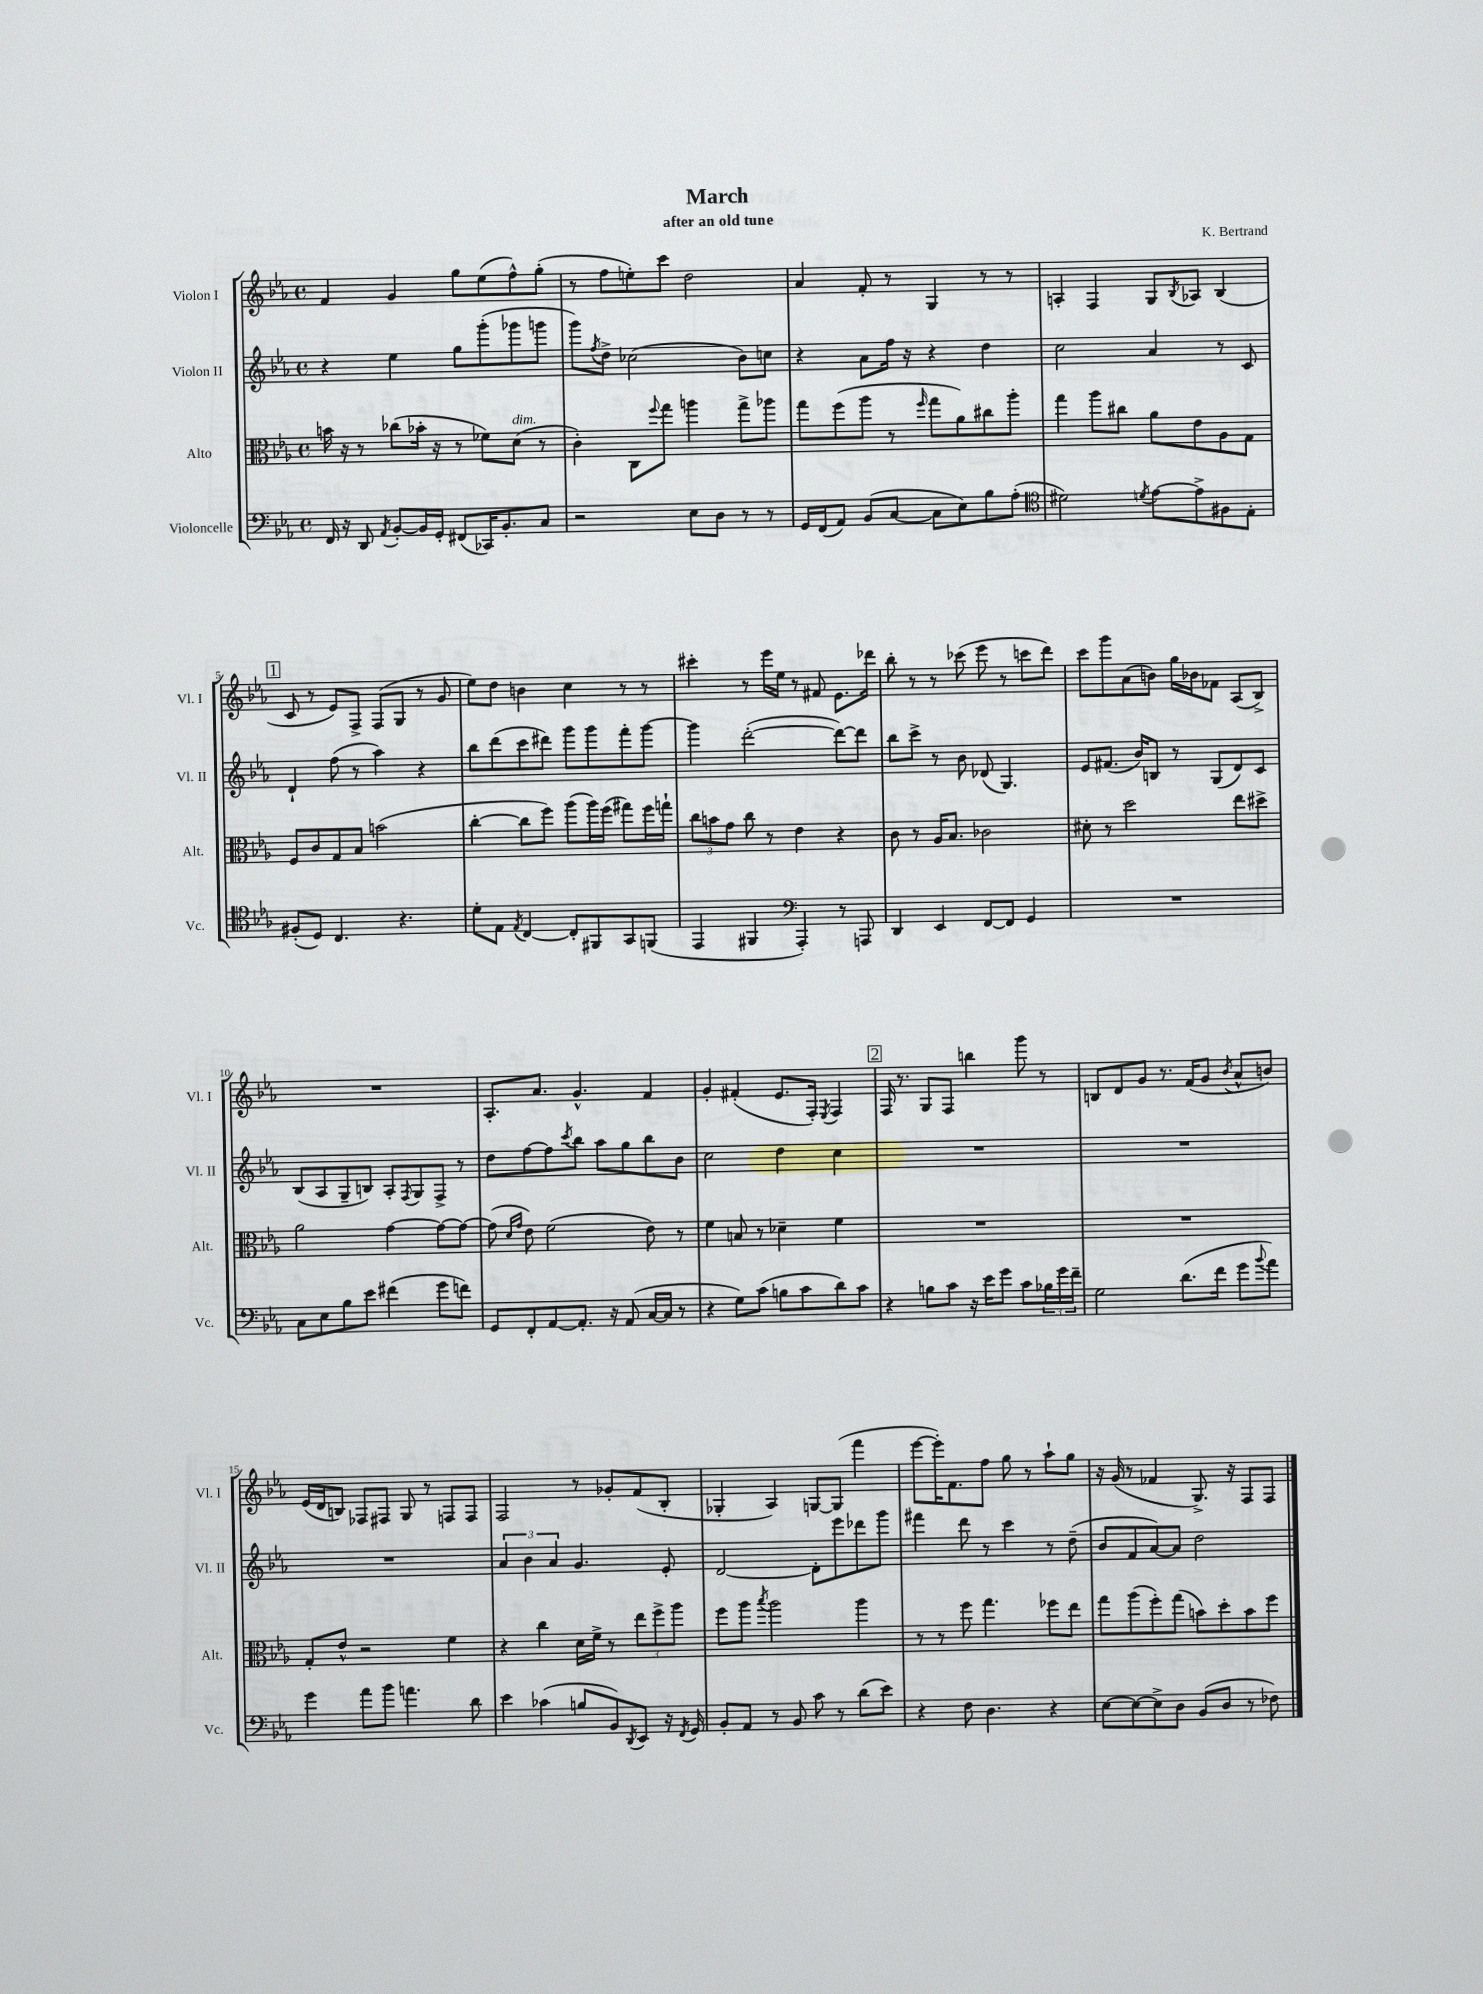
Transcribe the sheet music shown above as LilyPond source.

\header { title = "March" composer = "K. Bertrand" subtitle = "after an old tune" }
<<
\new StaffGroup <<
\new Staff = "s0" \with { instrumentName = "Violon I" shortInstrumentName = "Vl. I" } {
    \clef treble \key ees \major \defaultTimeSignature \time 4/4
    f'4 g'4 g''8 ees''8( f''8-^) g''8-.( |
    r8 f''8 e''8-.) c'''8 d''2 |
    aes'4 f'8-. r8 g4 r8 r8 |
    a4-. f4 g8 \acciaccatura { bes8 } aes8 bes4( |
    \mark \markup { \box "1" } c'8 r8 ees'8) f8-> f8( g8 r8 g'8 |
    ees''8) d''8 b'4 c''4 r8 r8 |
    cis'''4-. r8 ees'''16 ees''16 r8 fis'8 ees'8. des'''16 |
    bes''8-. r8 r8 ces'''8( ees'''8 r8 c'''8 d'''8) |
    c'''8 g'''8 aes'8( b'8) g''16 bes'16 fes'8 aes8( bes8->) |
    R1 |
    aes8.-. aes'8. g'4.-^ f'4 |
    g'4-. fis'4-.( ees'8. f16-.) \acciaccatura { ees8 } f4 |
    \mark \markup { \box "2" } f16 r8. g8 f8 b''4 g'''8 r8 |
    b8 d'8 g'8 r8. f'16( g'8 \acciaccatura { bes'8 } aes'8-^ b'8) |
    ees'16( d'16 b8) fes8 fis8 g8 r8 f8 f8 |
    f2 r8 ges'8-. f'8( bes8-. |
    ges4-. aes4) g8~ g8( f'''4 |
    ees'''8~ ees'''16-.) f'8. f''8 g''8 r8 aes''8-! g''8 |
    r16 g'16( r8 fes'4 g8.->) r16 f8 f8 \bar "|." |
}
\new Staff = "s1" \with { instrumentName = "Violon II" shortInstrumentName = "Vl. II" } {
    \clef treble \key ees \major \defaultTimeSignature \time 4/4
    r4 ees''4 g''8 g'''8-.( ges'''8 g'''8 |
    g'''8) \acciaccatura { f''8 } d''8-> ces''2( bes'8) c''8 |
    r4 aes'8 f''16 r16 r4 d''4 |
    c''2 aes'4 r8 c'8 |
    \mark \markup { \box "1" } d'4-! f''8( r8 aes''4) r4 |
    bes''8 d'''8( c'''8 dis'''8) g'''8 g'''8 f'''8-. g'''8~ |
    g'''4 d'''2~-.( d'''8~) d'''8 |
    bes''8 c'''8-> r8 bes'8 des'8( g4.) |
    ees'8 fis'8.( bes'16) b8 r8 g8( d'8) c'8 |
    bes8( aes8 g8-- b8) aes8-. \acciaccatura { f8 } g8 f8-> r8 |
    d''8 f''8~ f''8 \acciaccatura { c'''8 } bes''8 aes''8 g''8 bes''8 bes'8 |
    c''2 d''4 c''4 |
    \mark \markup { \box "2" } R1 |
    R1 |
    R1 |
    \tuplet 3/2 { aes'4 bes'4 aes'4 } g'4. ees'8-. |
    d'2~ d'8-. ees'''8 des'''8 g'''8 |
    fis'''4 d'''8 r8 c'''4 r8 d''8--( |
    bes'8 f'8 aes'8~) aes'8 d''2 \bar "|." |
}
\new Staff = "s2" \with { instrumentName = "Alto" shortInstrumentName = "Alt." } {
    \clef alto \key ees \major \defaultTimeSignature \time 4/4
    b'16 r16 r8 ces''8( bes'16-. r16 r8 fes'8) d'8^\markup { \italic "dim." }( r8 |
    c'4-.) c8 \appoggiatura { f''8 } g''8 a''4 g''8-> aes''8 |
    g''8 f''8( aes''8 r8 \grace { f''16 } g''8 aes'8) cis''8 aes''8-. |
    g''4 aes''8 cis''8 aes'8 ees'8 aes8 g8 |
    \mark \markup { \box "1" } f8 c'8 g8 bes8 b'2( |
    c''4~-. c''8 f''8) aes''8( aes''16) f''16( gis''8) f''16 g''16-! |
    \tuplet 3/2 { c''8 b'8 g'8 } c''8 r8 ees'4 r4 |
    c'8 r8 aes16 bes8. ces'2 |
    dis'8-. r8 d''2 ees''8 dis''8-> |
    aes'2 g'4~ g'8~ g'8~ |
    g'8( \grace { d'16 g'16 } ees'8) f'2( ees'8) r8 |
    f'4 b8 r8 des'4-- f'4 |
    \mark \markup { \box "2" } R1 |
    R1 |
    g8-. ees'8-^ r2 f'4 |
    r4 c''4 d'16 f'16-> r8 \tuplet 3/2 { ees''8 f''8-> aes''8 } |
    f''8 aes''8 \acciaccatura { bes''8 } aes''2 aes''4 |
    r8 r8 f''8 g''4. fes''8 ees''8 |
    g''8 aes''8( f''8-.) g''8( b'8) d''8-. b'8 f''8 \bar "|." |
}
\new Staff = "s3" \with { instrumentName = "Violoncelle" shortInstrumentName = "Vc." } {
    \clef bass \key ees \major \defaultTimeSignature \time 4/4
    f,16 r16 d,8 \acciaccatura { aes,8 } bes,8~-. bes,16 g,16-. fis,8( ces,16) bes,8.-. c8 |
    r2 ees8 d8 r8 r8 |
    g,16 f,16( aes,8) bes,8( c8~ c8 ees8) bes8 aes8-.( |
    \clef tenor dis'2) \acciaccatura { d'8 } ees'8~ ees'8-> fis8 ees8-. |
    \mark \markup { \box "1" } fis8-.( d8) c4. r4. |
    d'8-. ees8 \acciaccatura { ees8 } c4~ c8-. fis,8 g,8 f,8( |
    ees,4 fis,4 \clef bass aes,,4-.) r8 a,,8 |
    d,4 ees,4 f,8~ f,8 g,4 |
    R1 |
    c8 ees8 bes8 ees'8 fis'4( g'8 f'8) |
    g,8 f,8-. aes,8~ aes,8.-. r16 aes,8( c16~ c16 r8 |
    r4 g8) c'8( b8 c'8 d'8) c'8 |
    \mark \markup { \box "2" } r4 b8 c'8 r16 ees'16 g'8 c'8 \tuplet 3/2 { bes16 g'16 f'16-- } |
    g2 d'8.( f'16 g'8 \appoggiatura { bes'8 } aes'8) |
    g'4 aes'8 bes'8 a'4. d'8 |
    ees'4 ces'4( b8 bes,8) \acciaccatura { d,8 } ees,8 r16 \acciaccatura { f,8 } g,16 |
    bes,8-. aes,8 r8 bes,8 c'8 r8 d'8( ees'8) |
    r4 f8 d4. r4 |
    ees8~ ees8~ ees8-> d8 bes,8( d8 r8 fes8) \bar "|." |
}
>>
>>
